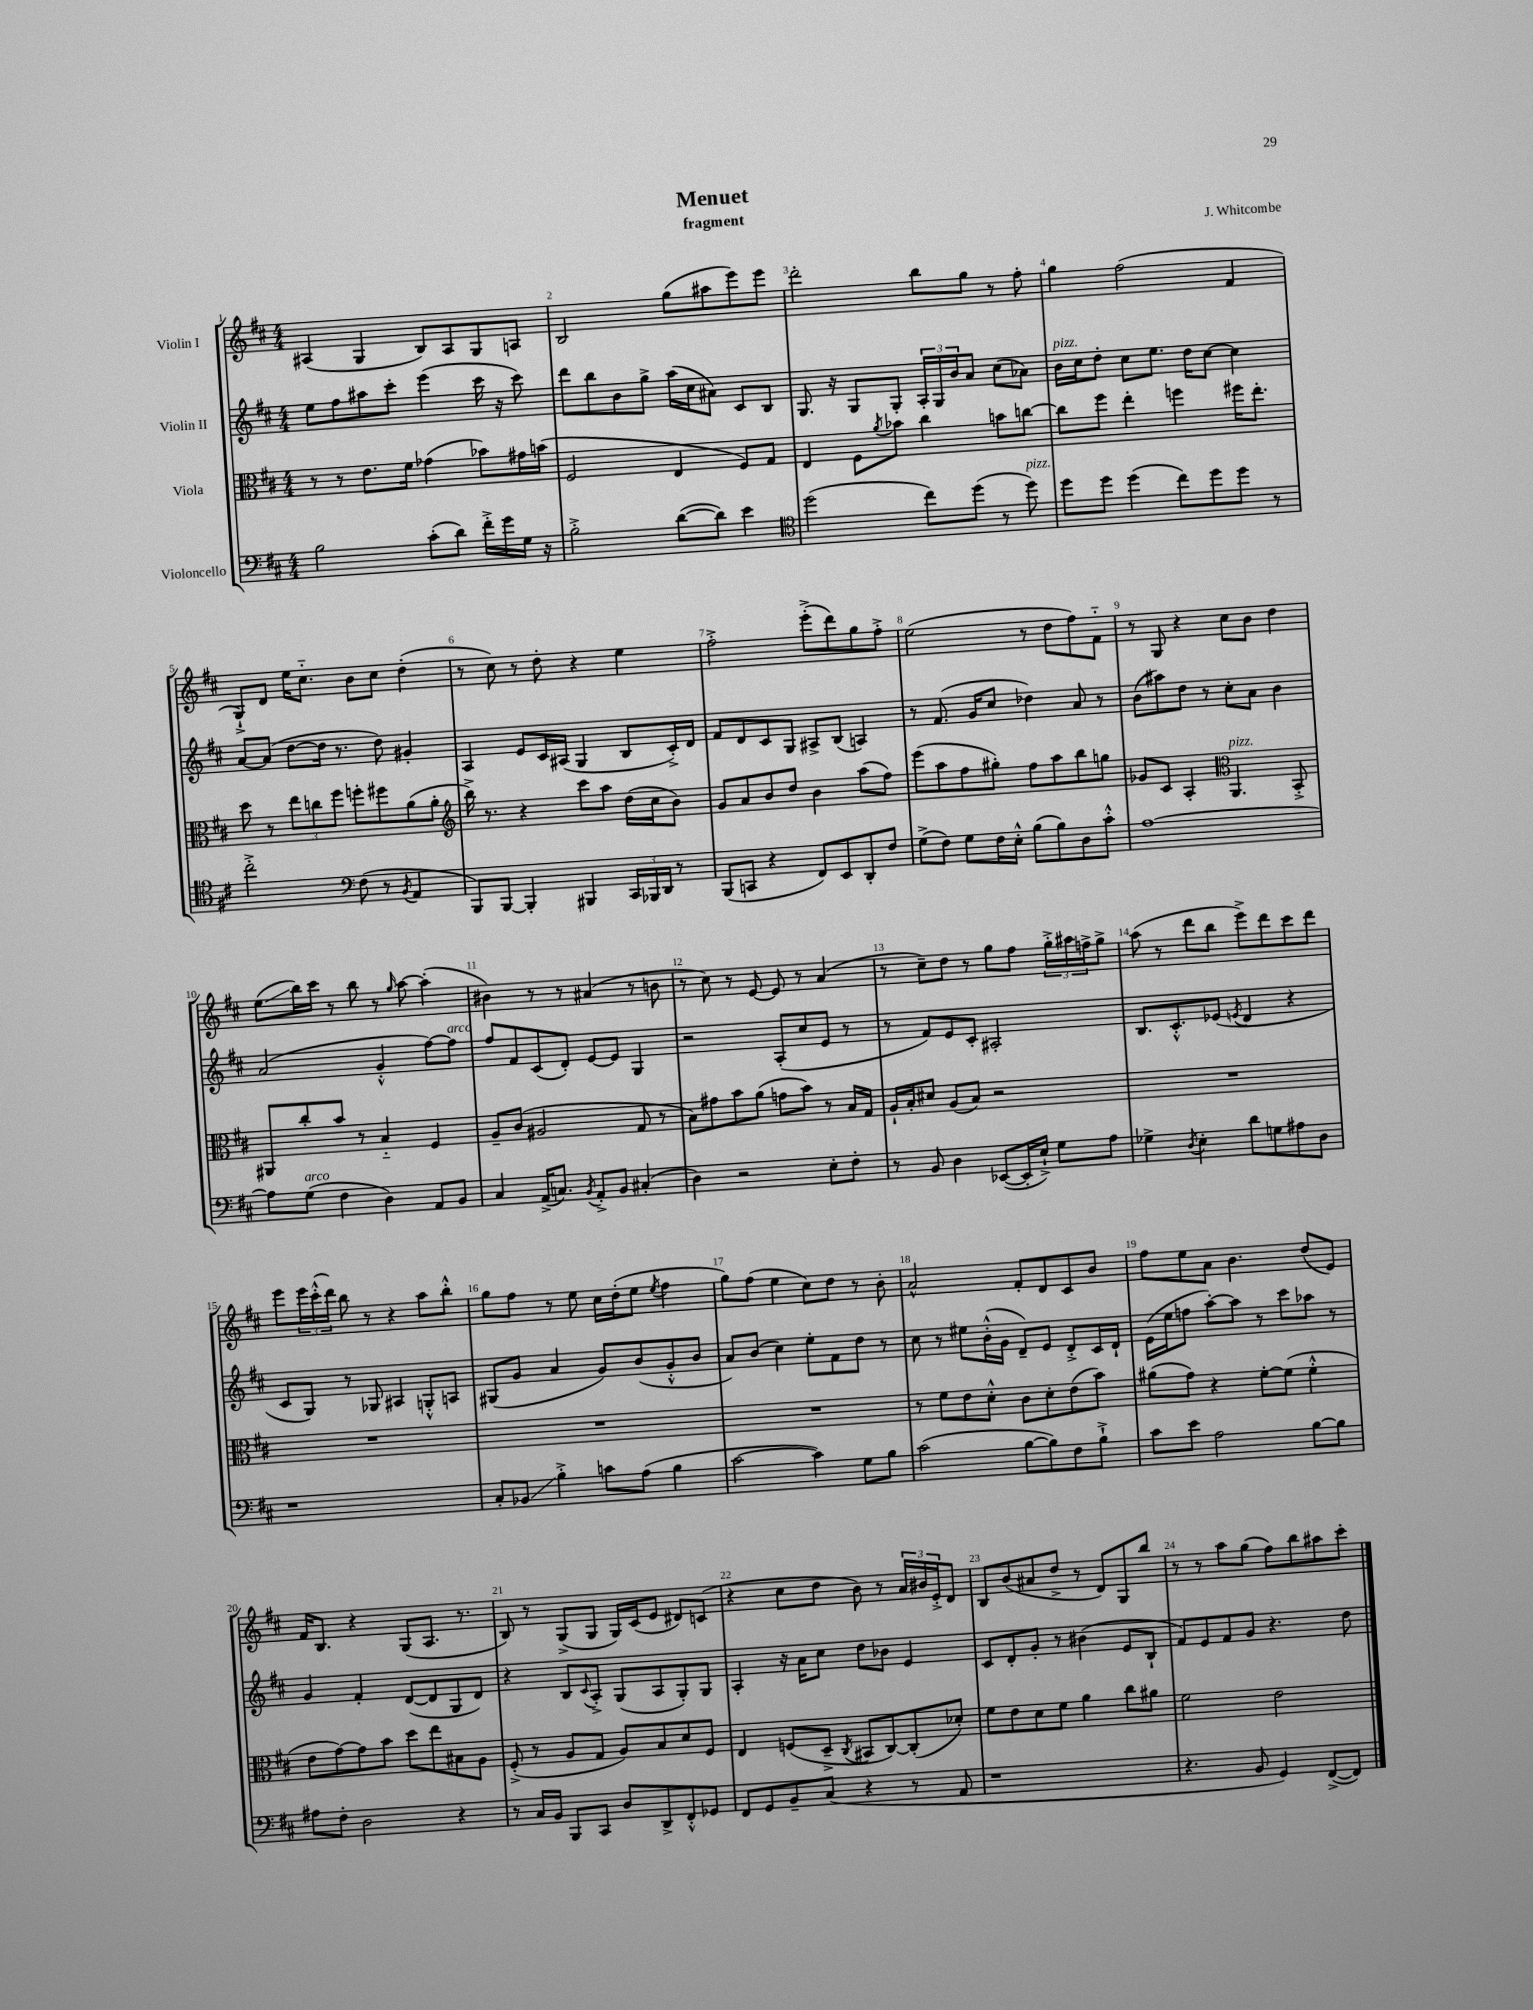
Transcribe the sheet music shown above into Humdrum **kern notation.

**kern	**kern	**kern	**kern
*staff4	*staff3	*staff2	*staff1
*clefF4	*clefC3	*clefG2	*clefG2
*k[f#c#]	*k[f#c#]	*k[f#c#]	*k[f#c#]
*M4/4	*M4/4	*M4/4	*M4/4
2B\	8r	8ee\L	(4A#/
.	8r	8ff#\	.
.	8.e\L	8aa#\	4G/
.	.	8ccc#'\J	.
.	16f#\Jk	.	.
(8c#'\L	(4g-\	(4eee\	8B/L)
8d\J)	.	.	8A#/
16f#'^\LL	8b-\L)	16ccc#\	8G/
16g\	.	16r	.
16G\JJ	16g#\L	8ccc#\)	8A/J
16r	(16b\JJ	.	.
=	=	=	=
2B'^\	2F#/	8ddd\L	2B/
.	.	8bb\	.
.	.	8b\	.
.	.	8gg^\J	.
([8d\L	4E/	(16aa\LL	(8gg\L
.	.	16cc#\J	.
8d\]J)	.	8a#\J)	8aa#\
4e\	8F#/L)	8c#/L	8eee\)
.	8G/J	8B/J	8eee\J
=	=	=	=
*clefC4	*	*	*
(2dd\	4E/	8.G/	2ddd'\
.	.	16r	.
.	8F#\L	8G/L	.
.	8qa/	.	.
.	8b-\J	8G'/J	.
8cc#\L)	4cc#\	24A'/LL	8bb\L
.	.	24G/	.
.	.	24b/J	.
(8dd\J	.	8a/J	8gg\J
8r	8b\L	(8cc#\L	8r
8dd\)	[8cc\J	8a-\J)	8ff#'\
=	=	=	=
8dd\L	8cc\]L	16b\LL	4gg\
.	.	16cc#\J	.
8dd\J	8ff#\J	8dd'\J	.
(4dd\	4ee'\	8cc#\L	(2ff#\
.	.	8.ee\J	.
8cc#\L)	4ff\	.	.
.	.	16dd\LK	.
8dd\	.	[8cc#\J	.
8dd\J	16ff#\LK	4cc#\]	4f#/
.	8.ee'\J	.	.
8r	.	.	.
=	=	=	=
2cc#'^\	8dd\	[8a/L	8G`^/L)
.	8r	(8a/]J	8d/J
.	12ee\L	[8dd\L	16ee\LK
.	.	.	8.cc#'~\J
.	12cc\	.	.
.	.	16dd\]Jk	.
.	12ff#\J	.	.
.	.	8.r	.
*clefF4	*	*	*
(8F#\	8ff'\L	.	8b\L
8r	8ff#\	8dd\)	8cc#\J
8qBB/	.	.	.
4AA/	(8a\	4g#'/	(4dd'\
.	8a'\J	.	.
=	=	=	=
*	*clefG2	*	*
8BBB/L)	16bb^\)	4A/	8r
.	8.r	.	.
[8BBB/J	.	.	8cc#\)
4BBB'/]	4r	8e/L	8r
.	.	16c#/L	8dd'\
.	.	(16A#/JJ	.
4BBB#/	8ccc#\L	4G/	4r
.	8aa\J	.	.
24CC#/LL	(16dd\LL	8B/L	4ee\
24BBB-/	.	.	.
.	16cc#\J	.	.
24DD/JJ	.	.	.
8r	8b\J)	16c#'^/L)	.
.	.	16d/JJ	.
=	=	=	=
(8BBB/L	8g/L	8f#/L	2ff#'^\
8CC/J	8a/	8d/	.
4r	8b/	8c#/	.
.	8dd/J	8G/J	.
8FF#/L)	4b\	8A#^/L	(8eee'^\L
8EE/	.	(8B/J	8ddd\)
8DD'/	(8aa\L	4A/)	8gg\
8F#/J	8ff#\J)	.	8ff#'^\J
=	=	=	=
(8G^\L	(8eee\L	8r	(2ee\
8F#\J)	8aa\	(8.f#/	.
8G\L	8ff#\	.	.
.	.	16g/LK	.
16F#\L	8gg#'\J)	8cc#/J	.
16E'^^\JJ	.	.	.
(8B\L	8ff#\L	4dd-\)	8r
8B\)	8aa\	.	8dd\L
8D\	8bb\	8a/	8ff#\)
8c#'^^\J	8gg\J	8r	8f#'~\J
=	=	=	=
[1A	8g-/L	(8b\L	8r
.	8c#/J	8aa#\)	8G/
.	4A'/	8dd\J	4r
.	.	8r	.
*	*clefC3	*	*
.	4.AA/	8cc#'\L	8cc#\L
.	.	8a\J	8b\J
.	.	4b\	4dd\
.	8BB'^/	.	.
=	=	=	=
8A\]L	8AA#/L	(2a/	(8ee\L
(8G\J	8cc#'/	.	16bb\L)
.	.	.	16ccc#\JJ
4F#\	8b/J	.	8r
.	8r	.	8bb\
4D\)	4B'~/	4g'^^/	8r
.	.	.	16qqgg/
.	.	.	[8aa\
8AA/L	4F#/	[8ff#\L)	(4aa'\]
8BB/J	.	8ff#\]J	.
=	=	=	=
4C#/	8A~/L	8ff#/L	4b#\)
.	(8c#/J	8f#/	.
(16AA^/LK	2A#/	(8c#/	8r
8.C/J)	.	.	.
.	.	8d'/J)	8r
8qBB/	.	.	.
8AA'^/L	.	[8e/L	(4a#/
8BB/J	.	8e/]J	.
(4C#'/	8G/	4G/	8r
.	8r	.	8b\
=	=	=	=
4D\)	8B\L)	2r	8r
.	8g#\	.	8cc#\)
2r	8b\	.	8r
.	(8a\J	.	[8e/
.	8g\L	(8A'/L	8e/]
.	8b\J)	8cc#/	8r
8E'\L	8r	8e/J	(4a/
8F#'\J	16B/LL	8r	.
.	16G/JJ	.	.
=	=	=	=
8r	16A`/LL	8r	8r
.	16B'/J	.	.
8BB/	8d#/J	8f#/L)	8cc#~\L)
4D\	(8A/L	8e/	8dd\J
.	8B/J)	8c#'/J	8r
([8EE-/L	2r	2A#'/	8gg\L
16EE-'/]L	.	.	8ff#\J
16E`^/JJ)	.	.	.
8G\L	.	.	24gg'^\LL
.	.	.	24aa#\
.	.	.	24ff^\J
8A\J	.	.	8gg^\J
=	=	=	=
4G-^\	1r	8.B/L	(8aa\
.	.	.	8r
.	.	8.c#'^^/	.
8qD/	.	.	.
4E'\	.	.	8ddd\L
.	.	(8e-/J	8bb\J
.	.	8qe/	.
8d\L	.	4d/	8eee^\L)
8G\	.	.	8ddd\
8A#\	.	4r	8ccc#\
8D\J	.	.	8ddd\J
=	=	=	=
1r	1r	8c#/L	8eee\L
.	.	8G/J)	24eee\L
.	.	.	(24ccc#'^^\
.	.	.	24ddd\JJ)
.	.	8r	8bb\
.	.	8G-/	8r
.	.	4A#/	4r
.	.	8G'^^/L	8aa\L
.	.	8A/J	8bb'^^\J
=	=	=	=
8C#'/L	1r	(8G#/L	8gg\L
8BB-/J	.	8g/J	8ff#\J
4B'^\	.	4a/	8r
.	.	.	8ee\
8c\L	.	8g/L)	16cc#\LL
.	.	.	(16dd'\J
(8A\J	.	(8b/	8ee\J
.	.	.	8qee/
4B\	.	8g'^^/	4ff#\
.	.	8b/J	.
=	=	=	=
[2c#\	1r	8a/L)	8gg\L)
.	.	(8b/J	(8ff#\J
.	.	4cc#\)	4ee\
4c#\])	.	8ee'\L	8cc#\L)
.	.	8f#\	8dd\J
8G\L	.	8dd\J	8r
8B\J	.	8r	8b'\
=	=	=	=
(2c#\	8r	8cc#\	2a^^/
.	8f#\L	8r	.
.	8e\	8ee#\L	.
.	8d'^^\J	(16b'^^\L	.
.	.	16g\JJ	.
[8B\L	8c#\L	8d~/L)	8f#'/L
8B\])	8d'\	8e/J	8d/
8F#\	(8e\	8d'^/L	8c#/
8B`^\J	8b\J)	16c#/L	8b/J
.	.	16d`/JJ	.
=	=	=	=
8c#\L	(8a#\L	(16e\LL	8ff#\L
.	.	16ee\J	.
8e\J	8g\J)	8ff\J	8ee\
2A\	4r	[8aa'\L)	8a\J
.	.	8aa\]J	4.b\
.	[8f#'\L	8r	.
.	(8f#\]J	8ccc#\L	.
[8B\L	4f#'^^\	8aa-\J	(8dd/L
8B\]J	.	8r	8e/J)
=	=	=	=
8A#\L	8e\L	4g/	16f#/LK
.	.	.	8.B/J
8F#'\J	[8g\)	.	.
2D\	8g\]	4f#'/	4r
.	8b\J	.	.
.	8dd\L	([8d/L	(8G/L
.	8ee\	8d/]	8.A/J
4r	8B#\	8G/	.
.	.	.	8.r
.	8A\J	8d/J)	.
=	=	=	=
8r	(8F#'^/	4r	8B/)
16C#/LL	8r	.	8r
16BB/JJ	.	.	.
8BBB/L	8A/L	8B/L	(8G^/L
.	.	8qqc#/	.
8CC#/J	8G/J	8A'^/J	8G/J
8D/L	8A/L)	(8G/L	16G/LL)
.	.	.	(16c#/J
8DD^/	8B/	8A/	8e/J
8FF#'^^/	8d/	8G'/)	8d#/L)
8GG-/J	8F#/J	8G/J	(8c/J
=	=	=	=
8FF#/L	4E/	4A'/	4r
8GG/	.	.	.
8BB~/	(8F/L	16r	8cc#\L
.	.	16a\LK	.
(8C#/J	8D~^/J	8cc#\J	8dd\J
.	8qC#/	.	.
4r	8BB#/L	8dd\L	8b\)
.	[8C#/)	8b-\J	8r
8r	(8C#'/]	4e/	24a/LL
.	.	.	24b#/
.	.	.	24e'^/J
8AA/	8d-'/J)	.	8d/J
=	=	=	=
1r	8f#\L	8c#/L	8B/L
.	8e\	8d'/	(8b/
.	8d\	8g'/J	8a#/
.	8f#\J	8r	8dd^/J
.	4a\	(4b#\	8r
.	.	.	8d/L)
.	8cc#\L	8e/L	8G/
.	8a#\J	8B`/J	8bb/J
=	=	=	=
4.r	2f#\	8f#/L)	8r
.	.	8e/	8r
.	.	8f#/	8aa\L
8BB/	.	8g/J	(8gg\J
4GG/)	2e\	4.r	8ff#\L)
.	.	.	8bb\
([8FF#^/L	.	.	8aa#\
8FF#/]J)	.	8dd\	8ccc#'\J
==	==	==	==
*-	*-	*-	*-
